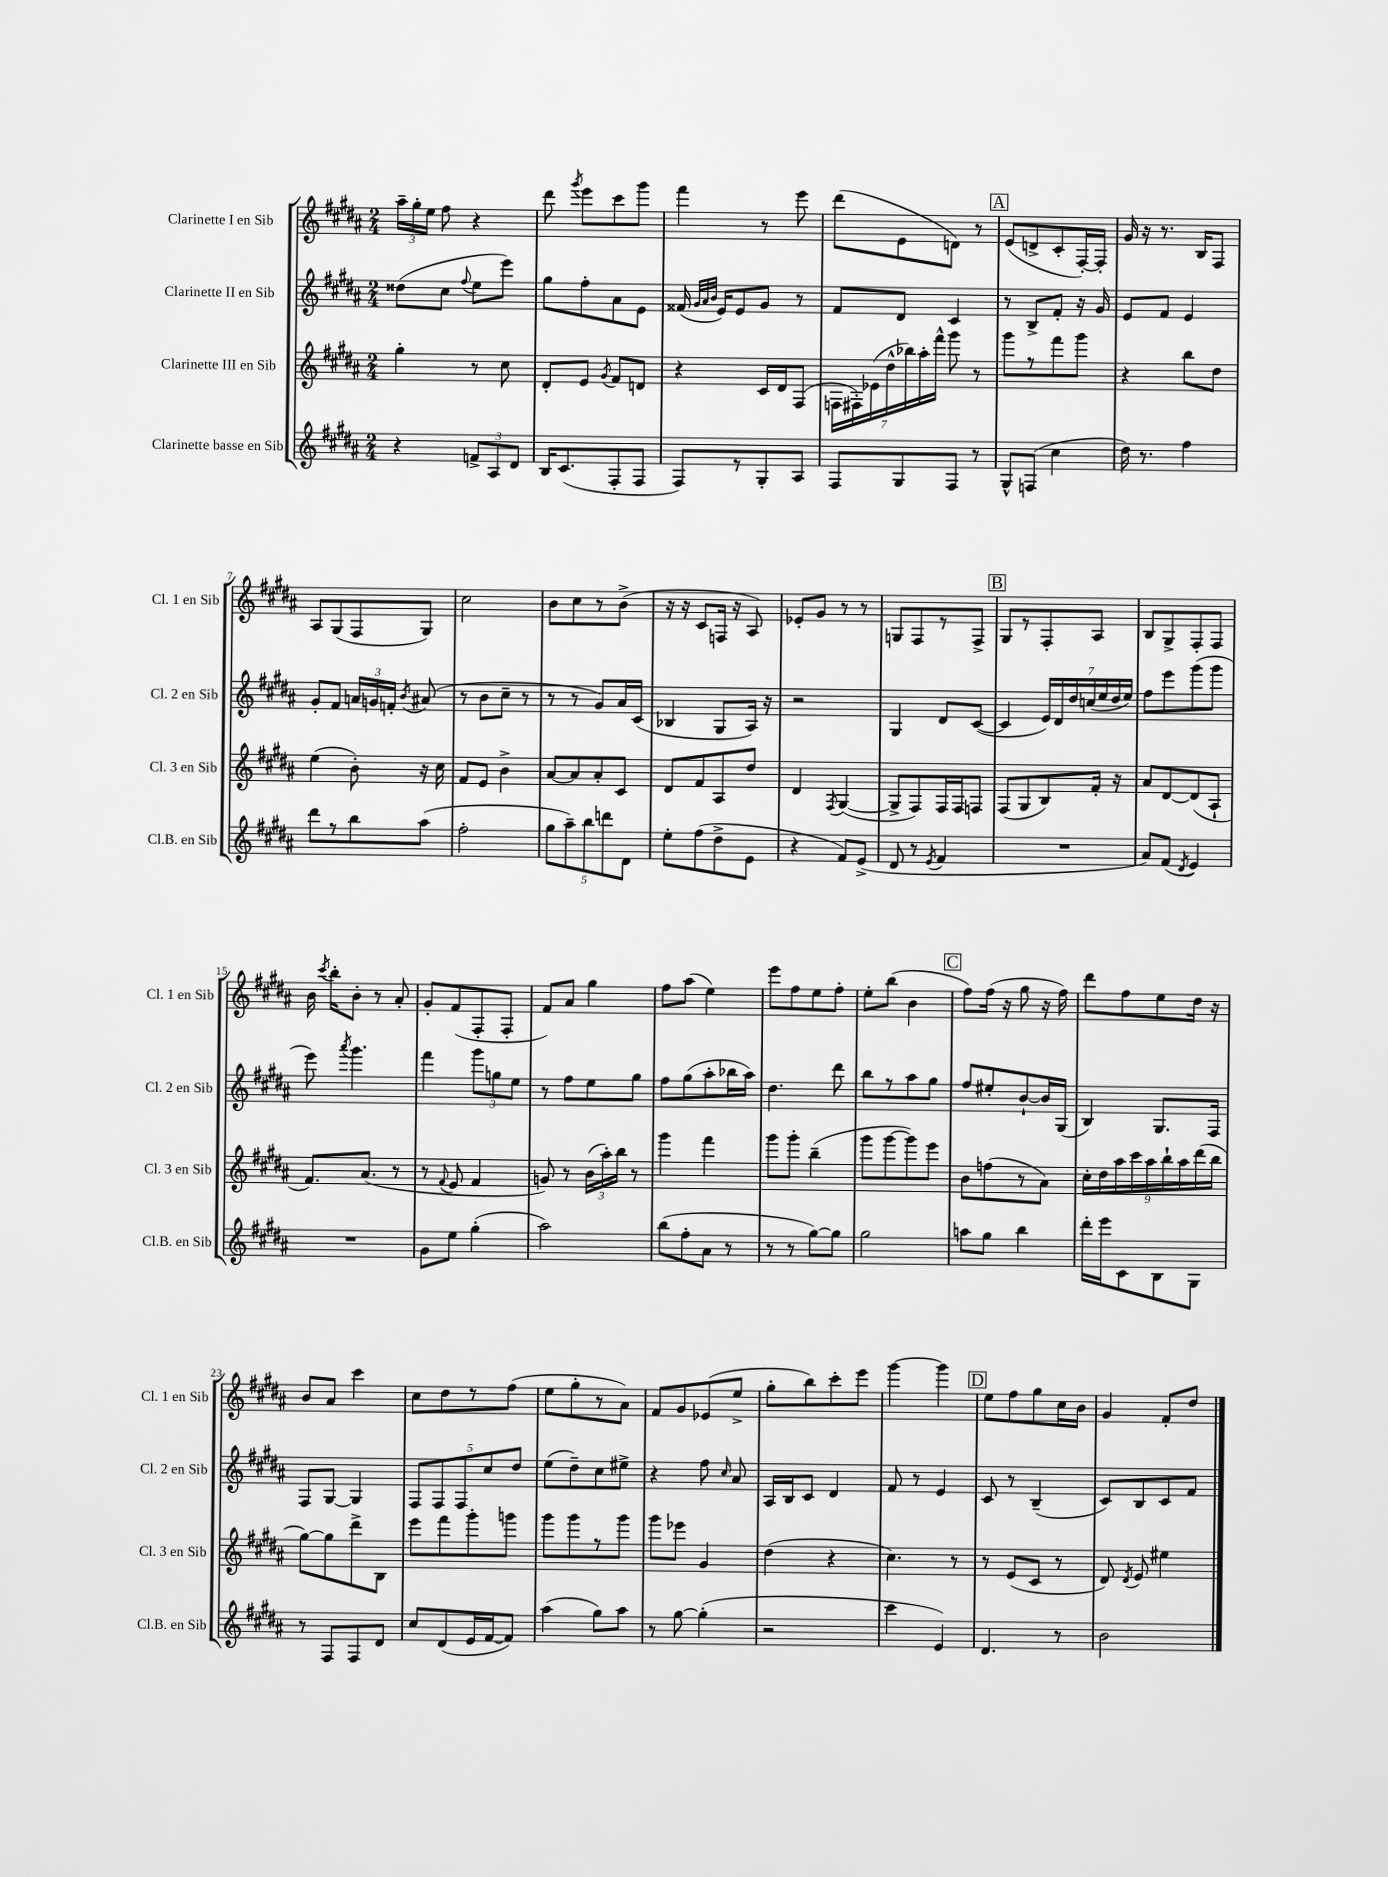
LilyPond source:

<<
\new StaffGroup <<
\new Staff = "s0" \with { instrumentName = "Clarinette I en Sib" shortInstrumentName = "Cl. 1 en Sib" } {
    \clef treble \key b \major \numericTimeSignature \time 2/4
    \autoBeamOff \tuplet 3/2 { ais''16[-- gis''16-. e''16] } fis''8 r4 |
    dis'''8 \acciaccatura { gis'''8 } e'''8[ cis'''8 gis'''8] |
    fis'''4 r8 e'''8 |
    dis'''8[( e'8 d'8]) r8 |
    \mark \markup { \box "A" } e'8[( d'8-> cis'8-. fis16~-.) fis16]-. |
    gis'16 r16 r8. b16[ fis8] |
    ais8[ gis8( fis8 gis8]) |
    cis''2 |
    b'8[ cis''8 r8 b'8]->( |
    r16 r16 cis'8[ f16] r16 ais8) |
    ees'8[-. gis'8] r8 r8 |
    g8[ fis8 r8 fis8]-> |
    \mark \markup { \box "B" } gis8[ r8 fis8-. ais8] |
    b8[ gis8-> fis8-. fis8] |
    b'16 \acciaccatura { cis'''8 } b''16[-. b'8]-. r8 ais'8-. |
    gis'8[-. fis'8( fis8-. fis8]-. |
    fis'8[) ais'8] gis''4 |
    fis''8[ ais''8]( e''4) |
    e'''8[ fis''8 e''8 fis''8]-. |
    e''8[-. b''8]( b'4 |
    \mark \markup { \box "C" } fis''8[) fis''16]( r16 gis''8 r16 fis''16) |
    dis'''8[ fis''8 e''8 dis''16] r16 |
    b'8[ ais'8] cis'''4 |
    cis''8[ dis''8 r8 fis''8]( |
    e''8[ gis''8-. r8 ais'8]) |
    fis'8[ gis'8 ees'8( e''8]-> |
    gis''8[-. b''8) cis'''8-. e'''8] |
    gis'''4~ gis'''4 |
    \mark \markup { \box "D" } e''8[ fis''8 gis''8 cis''16 b'16] |
    gis'4 fis'8[-. dis''8] \bar "|." |
}
\new Staff = "s1" \with { instrumentName = "Clarinette II en Sib" shortInstrumentName = "Cl. 2 en Sib" } {
    \clef treble \key b \major \numericTimeSignature \time 2/4
    \autoBeamOff disis''8[( cis''8] \appoggiatura { fis''8 } e''8[ e'''8]) |
    gis''8[ fis''8-. ais'8 e'8] |
    fisis'16( \grace { gis'32[ ais'32 b'32] } e'16[) e'8 gis'8] r8 |
    fis'8[ dis'8] cis'4 |
    \mark \markup { \box "A" } r8 b8[-> fis'8]-. r16 gis'16 |
    e'8[ fis'8] e'4 |
    gis'8[-. fis'8] \tuplet 3/2 { a'16[ g'16 f'16]-. } \acciaccatura { b'8 } ais'8( |
    r8 b'8[ cis''8]-- r8 |
    r8 r8 gis'8[) ais'16 cis'16]( |
    bes4 gis8[ ais16]) r16 |
    r2 |
    gis4 dis'8[ cis'8]~( |
    \mark \markup { \box "B" } cis'4 \tuplet 7/4 { e'16[) dis'16 dis''16 c''16( e''16 dis''16 e''16]) } |
    fis''8[ e'''8 gis'''8( gis'''8] |
    e'''8) \acciaccatura { ais'''8 } gis'''4. |
    fis'''4 \tuplet 3/2 { gis'''8[ g''8 e''8] } |
    r8 fis''8[ e''8 gis''8] |
    fis''8[ gis''8( ais''8-. bes''16 ais''16]) |
    dis''4. dis'''8 |
    b''8[ r8 ais''8 gis''8] |
    \mark \markup { \box "C" } fis''8[ eis''8-. b'8~-! b'16 gis16]( |
    b4) gis8.[ fis16] |
    fis8[ gis8]~ gis4 |
    \tuplet 5/4 { fis8[ fis8 fis8 cis''8 dis''8] } |
    e''8[( dis''8--) cis''8 eis''8]-> |
    r4 fis''8 \grace { cis''16 } ais'8 |
    ais16[ b16 cis'8] dis'4 |
    fis'8 r8 e'4 |
    \mark \markup { \box "D" } cis'8 r8 b4--( |
    cis'8[) b8 cis'8 fis'8] \bar "|." |
}
\new Staff = "s2" \with { instrumentName = "Clarinette III en Sib" shortInstrumentName = "Cl. 3 en Sib" } {
    \clef treble \key b \major \numericTimeSignature \time 2/4
    \autoBeamOff gis''4-. r8 cis''8 |
    dis'8[-. e'8] \acciaccatura { gis'8 } fis'8[ d'8] |
    r4 cis'16[ dis'16 fis8]( |
    \tuplet 7/4 { f16[ fis16-.) ees'16( dis''16-^ bes''16) ais''16-. fis'''16]-^ } gis'''8 r8 |
    \mark \markup { \box "A" } gis'''8[ r8 fis'''8 gis'''8] |
    r4 b''8[ dis''8] |
    e''4( b'8-.) r16 cis''16 |
    fis'8[ e'8] b'4-> |
    ais'8[~ ais'8 ais'8-. cis'8] |
    dis'8[ fis'8 ais8 dis''8] |
    dis'4 \acciaccatura { fis8 } gis4~( |
    gis8[-> fis8) fis16 fis16 f8] |
    \mark \markup { \box "B" } fis8[( gis8 b8) fis'16]-. r16 |
    ais'8[ dis'8~ dis'8( ais8]-! |
    fis'8.[) ais'8.]( r8 |
    r8 \appoggiatura { fis'8 } e'8 fis'4 |
    g'8) r8 \tuplet 3/2 { b'16[( ais''16-.) b''16] } r8 |
    gis'''4 fis'''4 |
    gis'''8[ gis'''8]-. b''4--( |
    gis'''8[ gis'''8~ gis'''8) e'''8] |
    \mark \markup { \box "C" } b'8[ f''8( r8 ais'8]) |
    \tuplet 9/8 { cis''16[-. dis''16 ais''16 cis'''16 ais''16 b''16-! ais''16 dis'''16( b''16] } |
    gis''8[~) gis''8 dis'''8-> b8] |
    e'''8[ fis'''8 gis'''8-. g'''8] |
    gis'''8[ gis'''8 r8 gis'''8] |
    gis'''8[ ees'''8] gis'4 |
    dis''4( r4 |
    cis''4.) r8 |
    \mark \markup { \box "D" } r8 e'8[( cis'8] r8 |
    dis'8) \acciaccatura { dis'8 } e'8 eis''4 \bar "|." |
}
\new Staff = "s3" \with { instrumentName = "Clarinette basse en Sib" shortInstrumentName = "Cl.B. en Sib" } {
    \clef treble \key b \major \numericTimeSignature \time 2/4
    \autoBeamOff r4 \tuplet 3/2 { f'8[-> ais8 dis'8] } |
    b16[ cis'8.( fis8-. fis8] |
    fis8[) r8 gis8-. ais8] |
    fis8[ gis8 fis8] r8 |
    \mark \markup { \box "A" } gis8[-^ f8]( cis''4 |
    dis''16) r8. fis''4 |
    dis'''8[ r8 b''8 ais''8]( |
    fis''2-. |
    \tuplet 5/4 { gis''8[ ais''8--) b''8 d'''8 dis'8] } |
    e''8[-. fis''8( dis''8-> e'8] |
    r4 fis'8[) e'8]->( |
    dis'8 r8 \acciaccatura { e'8 } fis'4 |
    \mark \markup { \box "B" } R2 |
    ais'8[) fis'8]( \acciaccatura { dis'8 } e'4) |
    R2 |
    gis'8[ e''8] gis''4-.( |
    ais''2) |
    b''8[( fis''8-. ais'8] r8 |
    r8 r8 gis''8[~) gis''8] |
    gis''2 |
    \mark \markup { \box "C" } a''8[ gis''8] b''4 |
    dis'''16[-. e'''16 cis'8 b8 gis8] |
    r8 fis8[ fis8 dis'8] |
    cis''8[ dis'8( e'16 fis'16~ fis'8]) |
    ais''4( gis''8[) ais''8] |
    r8 gis''8~ gis''4-.( |
    r2 |
    cis'''4 e'4) |
    \mark \markup { \box "D" } dis'4. r8 |
    b'2 \bar "|." |
}
>>
>>
